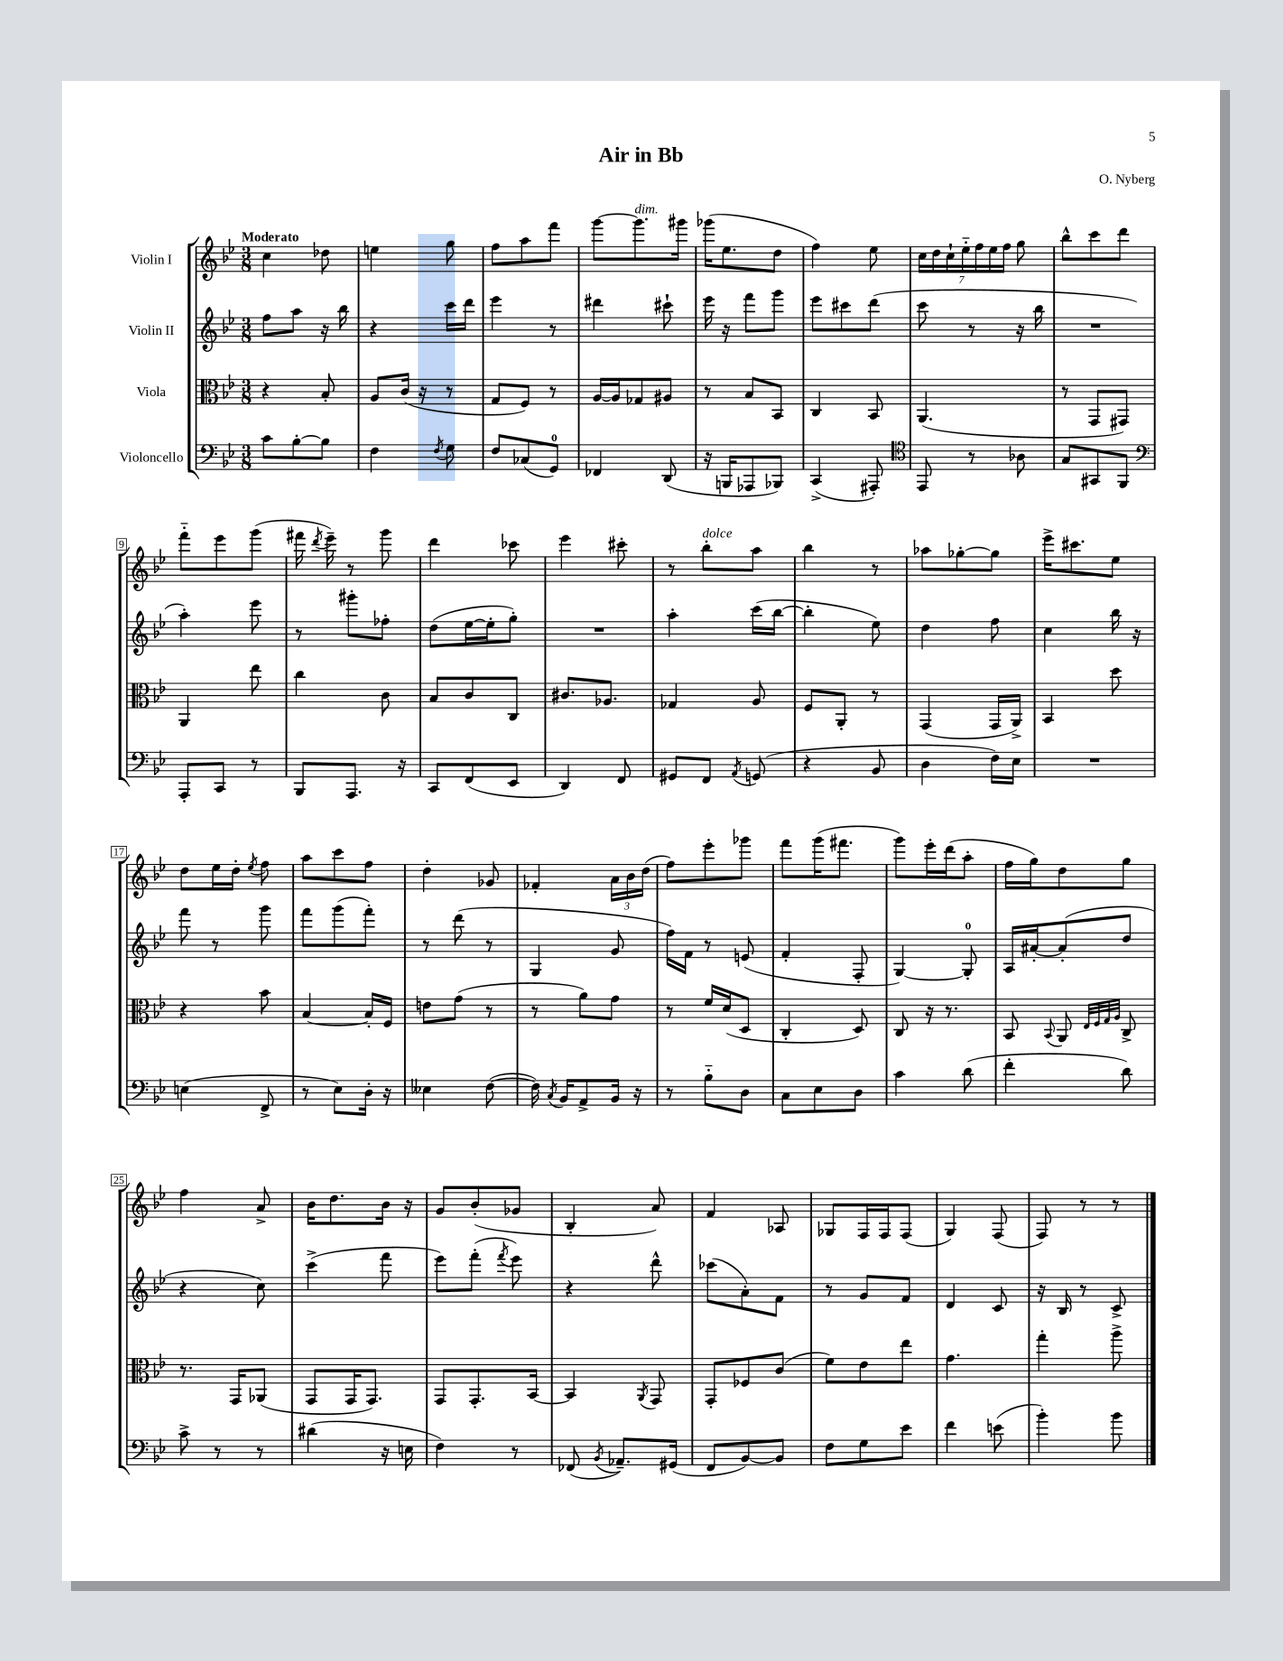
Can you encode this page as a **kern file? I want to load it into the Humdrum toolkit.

**kern	**kern	**kern	**kern
*staff4	*staff3	*staff2	*staff1
*clefF4	*clefC3	*clefG2	*clefG2
*k[b-e-]	*k[b-e-]	*k[b-e-]	*k[b-e-]
*M3/8	*M3/8	*M3/8	*M3/8
8c\L	4r	8ff\L	4cc\
[8B-'\	.	8aa\J	.
8B-\]J	8B-'/	16r	8dd-\
.	.	16bb-\	.
=	=	=	=
4F\	8A/L	4r	4ee\
.	(16c/Jk	.	.
.	16r	.	.
8qF/	.	.	.
8G\	8r	16ccc\LL	8gg\
.	.	16ddd\JJ	.
=	=	=	=
8F/L	8G/L	4eee-\	8ff\L
(8C-/	8F/J)	.	8aa\
8GG/J)	8r	8r	8fff\J
=	=	=	=
4FF-/	[16A/LL	4ddd#\	[8ggg\L
.	16A/]J	.	.
.	8G-/	.	8.ggg\]
(8DD/	8A#/J	8ccc#`\	.
.	.	.	16ggg#\Jk
=	=	=	=
16r	8r	16eee-\	(16ggg-\LK
16BBB/LK	.	16r	8.ee-\
8AAA-/	8B-/L	8fff\L	.
8BBB-/J)	8BB-/J	8ggg\J	8dd\J
=	=	=	=
(4CC^/	4C/	8eee-\L	4ff\)
.	.	8ccc#\	.
8AAA#'/)	8BB-/	(8ddd\J	8ee-\
=	=	=	=
*clefC4	*	*	*
8EE-/	(4.AA/	8ccc\	28cc\LL
.	.	.	28dd\
.	.	.	28cc`\
.	.	.	28ee-'~\
8r	.	8r	.
.	.	.	28ff\
.	.	.	28ee-\
.	.	.	28ff\JJ
8A-\	.	16r	8gg\
.	.	16bb-\	.
=	=	=	=
8G/L	8r	4.r	8bb-^^\L
8GG#/	8GG/L	.	8ccc\
8FF/J	8GG#/J)	.	8ddd\J
=	=	=	=
*clefF4	*	*	*
8AAA'/L	4AA/	4aa'\)	8fff'~\L
8CC/J	.	.	8eee-\
8r	8ee-\	8eee-\	(8ggg\J
=	=	=	=
8BBB-/L	4cc\	8r	16fff#\
.	.	.	8qddd/
.	.	.	16eee-~\)
8.AAA/J	.	8ggg#'\L	8r
.	8c\	8ff-'\J	8ggg\
16r	.	.	.
=	=	=	=
8CC/L	8B-/L	(8dd\L	4ddd\
(8FF/	8c/	[16ee-\L	.
.	.	16ee-'\]J	.
8EE-/J	8C/J	8gg'\J)	8ccc-\
=	=	=	=
4DD/)	8.c#/L	4.r	4eee-\
.	8.A-/J	.	.
8FF/	.	.	8ccc#'\
=	=	=	=
8GG#/L	4G-/	4aa'\	8r
8FF/J	.	.	8bb-'\L
8qAA/	.	.	.
(8GG/	8A/	(16ccc\LL	8aa\J
.	.	[16bb-\JJ	.
=	=	=	=
4r	8F/L	4bb-'\]	4bb-\
.	8AA'/J	.	.
8BB-/	8r	8ee-\)	8r
=	=	=	=
4D\	(4GG/	4dd\	8aa-\L
.	.	.	[8gg-'\
16F\LL)	16GG/LL	8ff\	8gg-\]J
16E-\JJ	16AA^/JJ)	.	.
=	=	=	=
4.r	4BB-/	4cc\	16eee-^\LK
.	.	.	8.ccc#\
.	8dd\	16bb-\	8ee-\J
.	.	16r	.
=	=	=	=
(4E\	4r	8fff\	8dd\L
.	.	8r	16ee-\L
.	.	.	16dd'\JJ
.	.	.	8qee-/
8FF^/	8b-\	8ggg\	8ff\
=	=	=	=
8r	[4B-/	8fff\L	8aa\L
8E-\L)	.	(8ggg\	8ccc\
16D'\Jk	16B-'/]LL	8fff'\J)	8ff\J
16r	16F/JJ	.	.
=	=	=	=
4E--\	8e\L	8r	4dd'\
.	(8g\J	(8ddd\	.
([8F\	8r	8r	8g-/
=	=	=	=
16F\])	8r	4G/	4f-'/
8qC/	.	.	.
16BB-/LK	.	.	.
8AA^/	8a\L)	.	.
16BB-/Jk	8g\J	8g/	24a\LL
.	.	.	24b-\
16r	.	.	.
.	.	.	(24dd\JJ
=	=	=	=
8r	8r	16ff\LL)	8ff\L)
.	.	16f\JJ	.
8B-'~\L	16f/LL	8r	8eee-'\
.	(16d/J	.	.
8D\J	8D/J	(8e/	8ggg-\J
=	=	=	=
8C\L	4C'/	4f'/	8fff\L
8E-\	.	.	(16ggg\K
.	.	.	8.fff#\J
8D\J	8D/)	8F'/	.
=	=	=	=
4c\	8C/	[4G/)	8ggg\L)
.	16r	.	16eee-'\L
.	8.r	.	(16ddd\J
(8d\	.	8G'/]	8aa'\J
=	=	=	=
4f'\	8BB-/	16A/LL	16ff\LL
.	.	[16a#'/J	16gg\J)
.	8qqBB-/	.	.
.	8AA/	(8a#'/]	8dd\
.	32qqE-/LLL	.	.
.	32qqF/	.	.
.	32qqG/	.	.
.	32qqA/JJJ	.	.
8d\)	8C^/	8dd/J	8gg\J
=	=	=	=
8c^\	8.r	4r	4ff\
8r	.	.	.
.	16GG/LK	.	.
8r	(8AA-/J	8cc\)	8a^/
=	=	=	=
(4d#\	8GG/L	(4ccc^\	16b-\LK
.	.	.	8.dd\
.	16GG/K	.	.
.	8.GG/J)	.	.
16r	.	8fff\	16b-\Jk
16E\	.	.	16r
=	=	=	=
4F\)	8GG/L	8eee-\L)	8g/L
.	8.GG'/	(8fff'\J	(8b-'/
.	.	8qfff/	.
8r	.	8eee-\)	8g-/J
.	[16BB-/Jk	.	.
=	=	=	=
(8FF-/	4BB-/]	4r	4B-'/
8qBB-/	.	.	.
8.AA-~/L)	.	.	.
.	8qAA/	.	.
.	8GG/	8ddd^^\	8a/)
(16GG#/Jk	.	.	.
=	=	=	=
8FF/L	8GG'/L	(8ccc-\L	4f/
[8BB-/)	8F-/	8a'\)	.
8BB-/]J	(8c/J	8f\J	8A-/
=	=	=	=
8F\L	8f\L)	8r	8G-/L
8G\	8e-\	8g/L	16F/L
.	.	.	16F/J
8e-\J	8ee-\J	8f/J	(8F/J
=	=	=	=
4f\	4.g\	4d/	4G/)
(8e\	.	8c/	(8F/
=	=	=	=
4b-'\)	4gg'\	16r	8F/)
.	.	16B-/	.
.	.	8r	8r
8b-\	8aa^\	8c^/	8r
==	==	==	==
*-	*-	*-	*-
